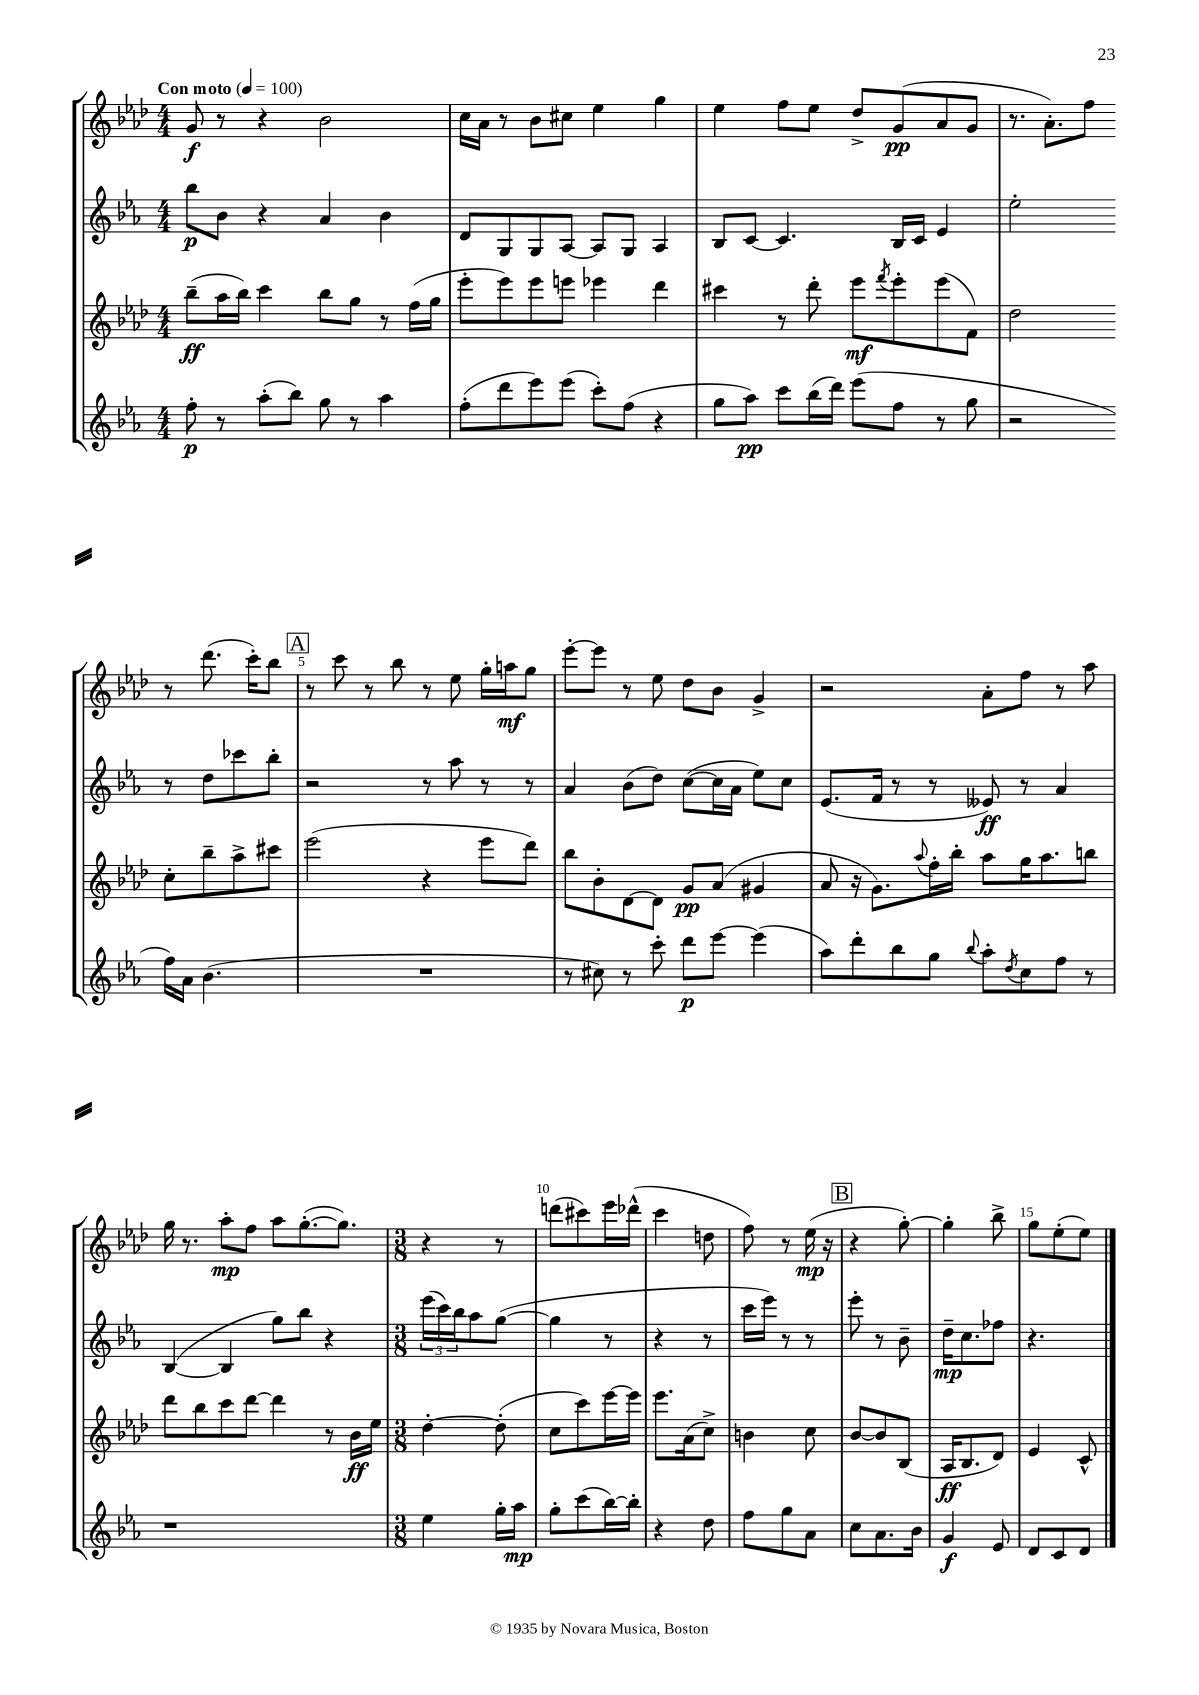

**kern	**kern	**kern	**kern
*staff4	*staff3	*staff2	*staff1
*clefG2	*clefG2	*clefG2	*clefG2
*k[b-e-a-]	*k[b-e-a-d-]	*k[b-e-a-]	*k[b-e-a-d-]
*M4/4	*M4/4	*M4/4	*M4/4
*MM100	*MM100	*MM100	*MM100
8ff'	(8bb-~	8bb-	8g
8r	16aa-	8b-	8r
.	16bb-)	.	.
(8aa-'	4ccc	4r	4r
8bb-)	.	.	.
8gg	8bb-	4a-	2b-
8r	8gg	.	.
4aa-	8r	4b-	.
.	(16ff	.	.
.	16gg	.	.
=	=	=	=
(8ff'	8eee-'	8d	16cc
.	.	.	16a-
8ddd	8eee-)	8G	8r
8eee-)	8eee-	8G	8b-
(8eee-	8eee	[8A-	8cc#
8ccc')	4eee-	8A-]	4ee-
(8ff	.	8G	.
4r	4ddd-	4A-	4gg
=	=	=	=
8gg	4ccc#	8B-	4ee-
8aa-)	.	[8c	.
8ccc	8r	4.c]	8ff
(16bb-	8ddd-'	.	8ee-
16ddd)	.	.	.
(8eee-	8eee-	.	8dd-^
.	8qfff	.	.
8ff	8eee-'	16B-	(8g
.	.	16c	.
8r	(8eee-	4e-	8a-
8gg	8f)	.	8g
=	=	=	=
2r	2dd-	2ee-'	8.r
.	.	.	8.a-')
.	.	.	8ff
16ff)	8cc'	8r	8r
16a-	.	.	.
(4.b-	8bb-~	8dd	(8.ddd-
.	8aa-^	8ccc-	.
.	.	.	16ccc')
.	8ccc#	8bb-'	8bb-
=	=	=	=
1r	(2eee-	2r	8r
.	.	.	8ccc
.	.	.	8r
.	.	.	8bb-
.	4r	8r	8r
.	.	8aa-	8ee-
.	8eee-	8r	16gg'
.	.	.	16aa
.	8ddd-)	8r	8gg
=	=	=	=
8r	8bb-	4a-	[8eee-'
8cc#)	8b-'	.	8eee-]
8r	[8d-	(8b-	8r
8ccc'	8d-]	8dd)	8ee-
8ddd	8g	([8cc	8dd-
[8eee-	(8a-	16cc]	8b-
.	.	16a-	.
(4eee-]	4g#	8ee-)	4g^
.	.	8cc	.
=	=	=	=
8aa-)	8a-	(8.e-	2r
8ddd'	16r	.	.
.	8.g)	16f	.
8bb-	.	8r	.
.	8qqaa-	.	.
8gg	16ff'	8r	.
.	16bb-'	.	.
8qqbb-	.	.	.
8aa-'	8aa-	8e--)	8a-'
8qdd	.	.	.
8cc	16gg	8r	8ff
.	8.aa-	.	.
8ff	.	4a-	8r
8r	8bb	.	8aa-
=	=	=	=
1r	8ddd-	([4B-	16gg
.	.	.	8.r
.	8bb-	.	.
.	8ccc	4B-]	8aa-'
.	[8ddd-	.	8ff
.	4ddd-]	8gg)	8aa-
.	.	8bb-	([8.gg'
.	8r	4r	.
.	.	.	8.gg])
.	16b-	.	.
.	16ee-	.	.
=	=	=	=
*M3/8	*M3/8	*M3/8	*M3/8
4ee-	[4dd-'	(24eee-	4r
.	.	24ccc)	.
.	.	24bb-	.
.	.	8aa-	.
16gg'	(8dd-']	([8gg	8r
16aa-	.	.	.
=	=	=	=
8gg'	8cc	4gg]	(8ddd
(8ccc	8ccc)	.	8ccc#)
[16bb-)	[16eee-	8r	16eee-
16bb-']	16eee-]	.	(16ddd-^^
=	=	=	=
4r	8.eee-	4r	4ccc
.	(16a-	.	.
8dd	8cc^)	8r	8dd
=	=	=	=
8ff	4b	16ccc	8ff)
.	.	16eee-)	.
8gg	.	8r	8r
8a-	8cc	8r	(16ee-
.	.	.	16r
=	=	=	=
8cc	[8b-	8eee-'	4r
8.a-	8b-]	8r	.
.	(8B-	8b-~	[8gg')
16b-	.	.	.
=	=	=	=
4g	16A-	16dd~	4gg']
.	8.B-	8.cc	.
8e-	8d-)	8ff-	8bb-^
=	=	=	=
8d	4e-	4.r	8gg
8c	.	.	(8ee-'
8d	8c^^	.	8ee-)
==	==	==	==
*-	*-	*-	*-
